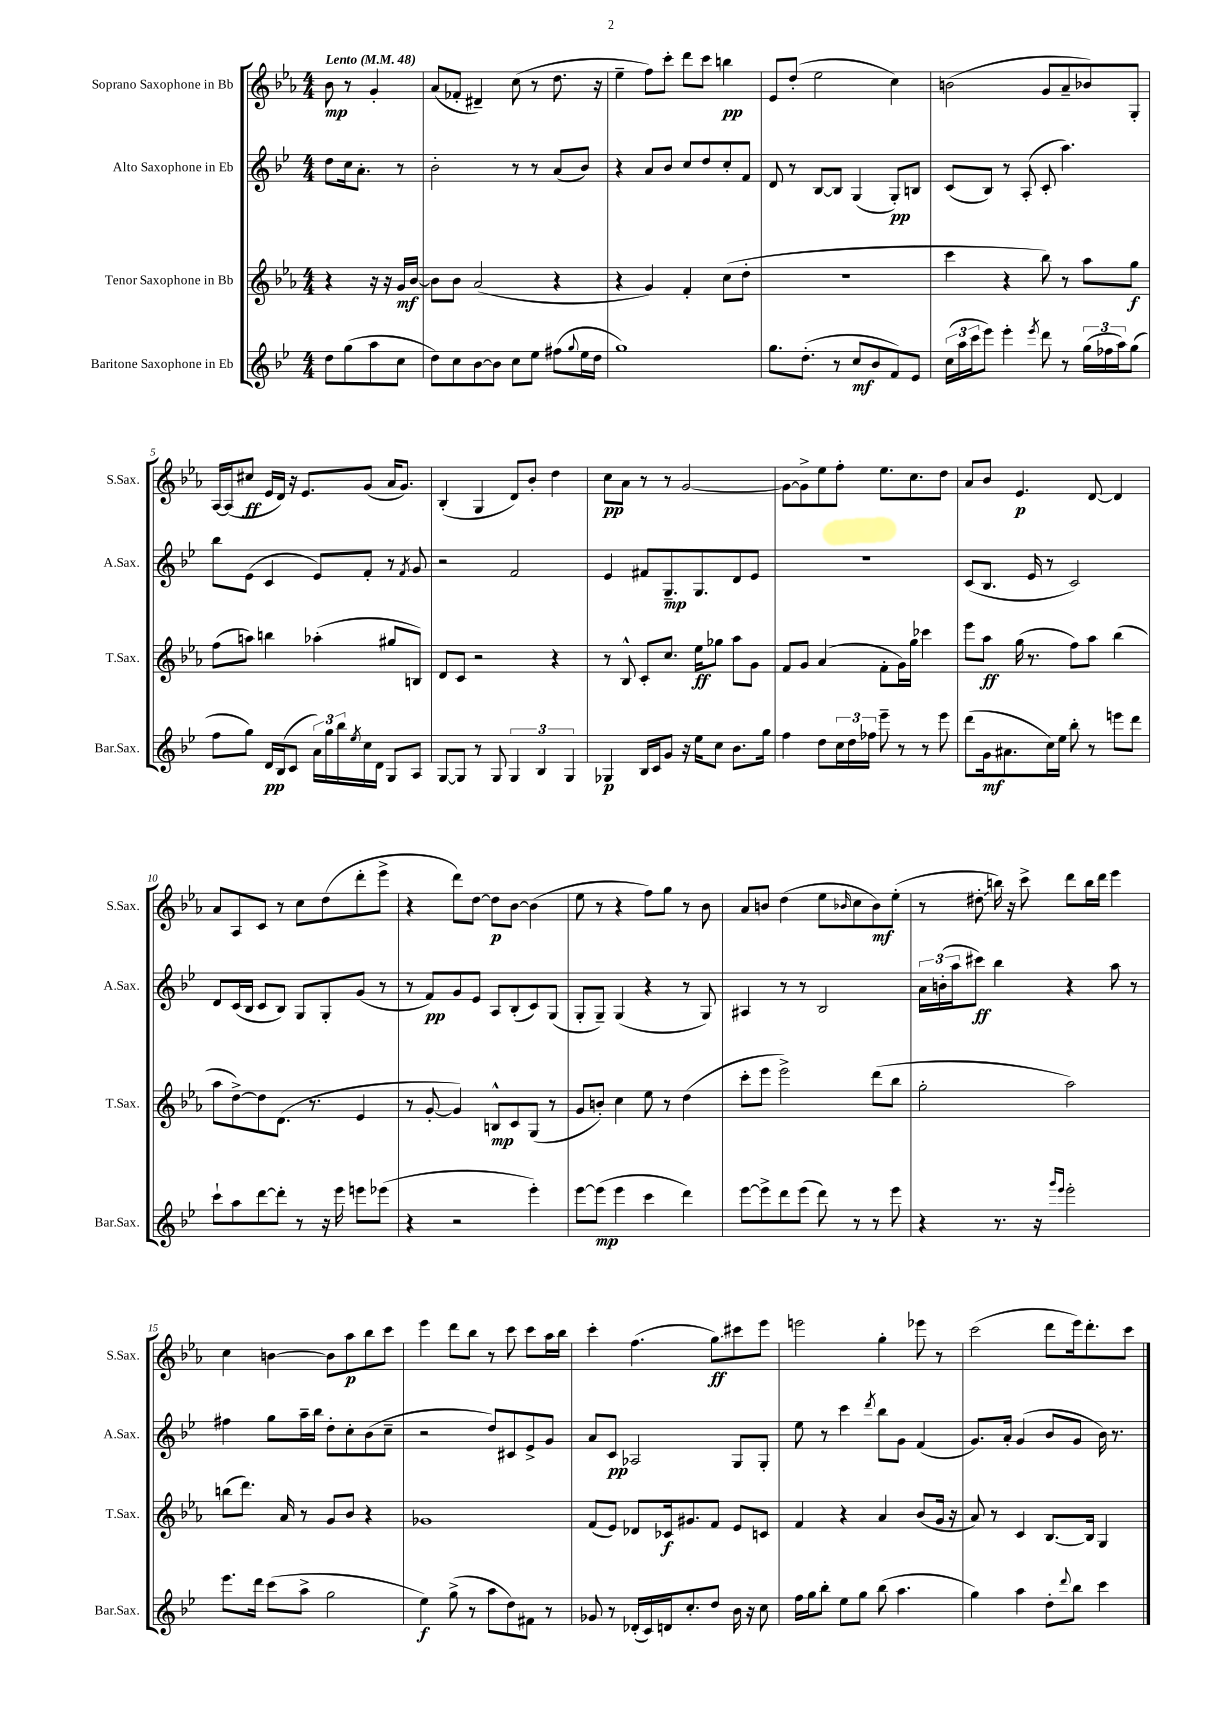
<<
\new StaffGroup <<
\new Staff = "s0" \with { instrumentName = "Soprano Saxophone in Bb" shortInstrumentName = "S.Sax." } {
    \clef treble \key ees \major \numericTimeSignature \time 4/4 \partial 2 \tempo "Lento" 4 = 48
    bes'8\mp r8 g'4-. |
    aes'8( fes'8-. dis'4--) c''8( r8 d''8. r16 |
    ees''4-- f''8) c'''8-. d'''8 c'''8 b''4\pp |
    ees'8 d''8-.( ees''2 c''4) |
    b'2( g'8 aes'8-- bes'8) g8-. |
    aes16~ aes16( cis''8\ff ees'16 d'16) r16 ees'8. g'8( aes'16 g'8.) |
    bes4-.( g4 d'8) bes'8-. d''4 |
    c''8\pp aes'8 r8 r8 g'2~ |
    g'8~ g'8-> ees''8 f''8-. ees''8. c''8. d''8 |
    aes'8 bes'8 ees'4.\p d'8~ d'4 |
    aes'8 aes8 c'8 r8 c''8 d''8( d'''8-. ees'''8-> |
    r4 d'''8) d''8~ d''8\p bes'8~ bes'4( |
    ees''8 r8 r4 f''8) g''8 r8 bes'8 |
    aes'8 b'8 d''4( ees''8 \grace { bes'16 } c''8 bes'8\mf) ees''8-.( |
    r8 dis''8-.\glissando b''16) r16 c'''8-> d'''8 b''16 d'''16 ees'''4 |
    c''4 b'4~ b'8 aes''8\p bes''8 c'''8 |
    ees'''4 d'''8 bes''8 r8 c'''8 c'''8 aes''16 bes''16 |
    c'''4-. f''4.( g''8\glissando\ff) cis'''8 ees'''8 |
    e'''2 g''4-. ees'''8 r8 |
    c'''2( d'''8 ees'''16) d'''8.-. c'''8 \bar "|." |
}
\new Staff = "s1" \with { instrumentName = "Alto Saxophone in Eb" shortInstrumentName = "A.Sax." } {
    \clef treble \key bes \major \numericTimeSignature \time 4/4 \partial 2
    d''8 c''16 a'8.-. r8 |
    bes'2-. r8 r8 a'8( bes'8) |
    r4 a'8 bes'8 c''8 d''8 c''8-. f'8 |
    d'8 r8 bes8~ bes8 g4( g8-.\pp) b8 |
    c'8( bes8) r8 a8-.( c'8-. a''4.) |
    bes''8 ees'8( c'4 ees'8) f'8-. r8 \acciaccatura { f'8 } g'8 |
    r2 f'2 |
    ees'4 fis'8 g8.--\mp g8. d'8 ees'8 |
    R1 |
    c'8( bes8. ees'16 r8 c'2) |
    d'8 c'16( bes16 c'8 bes8) g8 g8-. g'8( r8 |
    r8 f'8\pp) g'8 ees'8 a8 bes8-.( c'8) g8( |
    g8-. g8--) g4( r4 r8 g8) |
    ais4 r8 r8 bes2 |
    \tuplet 3/2 { a'16 b'16-.( a''16 } cis'''8\ff) bes''4 r4 a''8 r8 |
    fis''4 g''8 a''16-- bes''16 d''8-. c''8-. bes'8( c''8-- |
    r2 d''8) cis'8 ees'8-> g'8 |
    a'8 c'8\pp aes2 g8 g8-. |
    ees''8 r8 c'''4 \acciaccatura { d'''8 } bes''8 g'8 f'4( |
    g'8.) a'16-. g'4( bes'8 g'8 bes'16) r8. \bar "|." |
}
\new Staff = "s2" \with { instrumentName = "Tenor Saxophone in Bb" shortInstrumentName = "T.Sax." } {
    \clef treble \key ees \major \numericTimeSignature \time 4/4 \partial 2
    r4 r16 r16 g'16\mf bes'16~ |
    bes'8 bes'8 aes'2( r4 |
    r4 g'4) f'4-. c''8( d''8-. |
    R1 |
    c'''4 r4 bes''8) r8 aes''8 g''8\f |
    f''8( a''8) b''4 aes''4-.( gis''8 b8) |
    d'8 c'8 r2 r4 |
    r8 bes8-^ c'8-. c''8. ees''16\ff ges''8 aes''8 g'8 |
    f'8 g'8 aes'4( f'8-. g'16) g''16 ces'''4 |
    ees'''8 aes''8\ff g''16( r8. f''8) aes''8 bes''4( |
    aes''8 d''8~->) d''8 d'8.( r8. ees'4 |
    r8 g'8~-. g'4) b8-^\mp c'8 g8( r8 |
    g'8 b'8-.) c''4 ees''8 r8 d''4( |
    c'''8-. ees'''8 ees'''2->) d'''8( bes''8 |
    g''2-. aes''2) |
    b''8( d'''8.) aes'16 r8 g'8 bes'8 r4 |
    ges'1 |
    f'8( ees'8) des'8 ces'16\f gis'8. f'8 ees'8 c'8 |
    f'4 r4 aes'4 bes'8( g'16 r16 |
    aes'8) r8 c'4 bes8.~ bes16 g4 \bar "|." |
}
\new Staff = "s3" \with { instrumentName = "Baritone Saxophone in Eb" shortInstrumentName = "Bar.Sax." } {
    \clef treble \key bes \major \numericTimeSignature \time 4/4 \partial 2
    d''8 g''8( a''8 c''8 |
    d''8) c''8 bes'8~ bes'8 c''8 ees''8 fis''8( \appoggiatura { g''8 } ees''16 d''16 |
    g''1) |
    g''8. d''8.-.( r8 c''8\mf bes'8 f'8) ees'8 |
    \tuplet 3/2 { c''16( a''16 c'''16 } ees'''8) ees'''4-. \acciaccatura { ees'''8 } d'''8 r8 \tuplet 3/2 { g''16( fes''16 a''16) } g''8( |
    f''8 g''8) d'16\pp bes16( c'8 \tuplet 3/2 { a'16) g''16 bes''16 } \acciaccatura { ees''8 } c''16 d'16 g8 a8 |
    g8~ g8 r8 g8 \tuplet 3/2 { g4 bes4 g4 } |
    ges4\p bes16 c'16 g'8 r16 ees''16 c''8 bes'8. g''16 |
    f''4 d''8 \tuplet 3/2 { c''16 d''16 fes''16 } ees'''8-- r8 r8 ees'''8 |
    d'''8( g'16\mf ais'8. c''16) ees''16 bes''8-. r8 e'''8 d'''8 |
    c'''8-! a''8 d'''8~ d'''8-. r8 r16 ees'''16 e'''8 ees'''8( |
    r4 r2 ees'''4-.) |
    ees'''8~ ees'''8\mp( ees'''4 c'''4 d'''4) |
    ees'''8~ ees'''8-> d'''8 ees'''8( d'''8) r8 r8 ees'''8 |
    r4 r8. r16 \grace { g'''16 ees'''16 } ees'''2-. |
    ees'''8. d'''16 c'''8( a''8-> g''2 |
    ees''4\f) g''8->( r8 a''8 d''8) fis'8 r8 |
    ges'8 r8 des'16-.( c'16) d'16 c''8.-. d''8 bes'16 r16 c''8 |
    f''16 g''16 bes''8-. ees''8 g''8 bes''8( a''4. |
    g''4) a''4 d''8-. \appoggiatura { d'''8 } bes''8 c'''4 \bar "|." |
}
>>
>>
